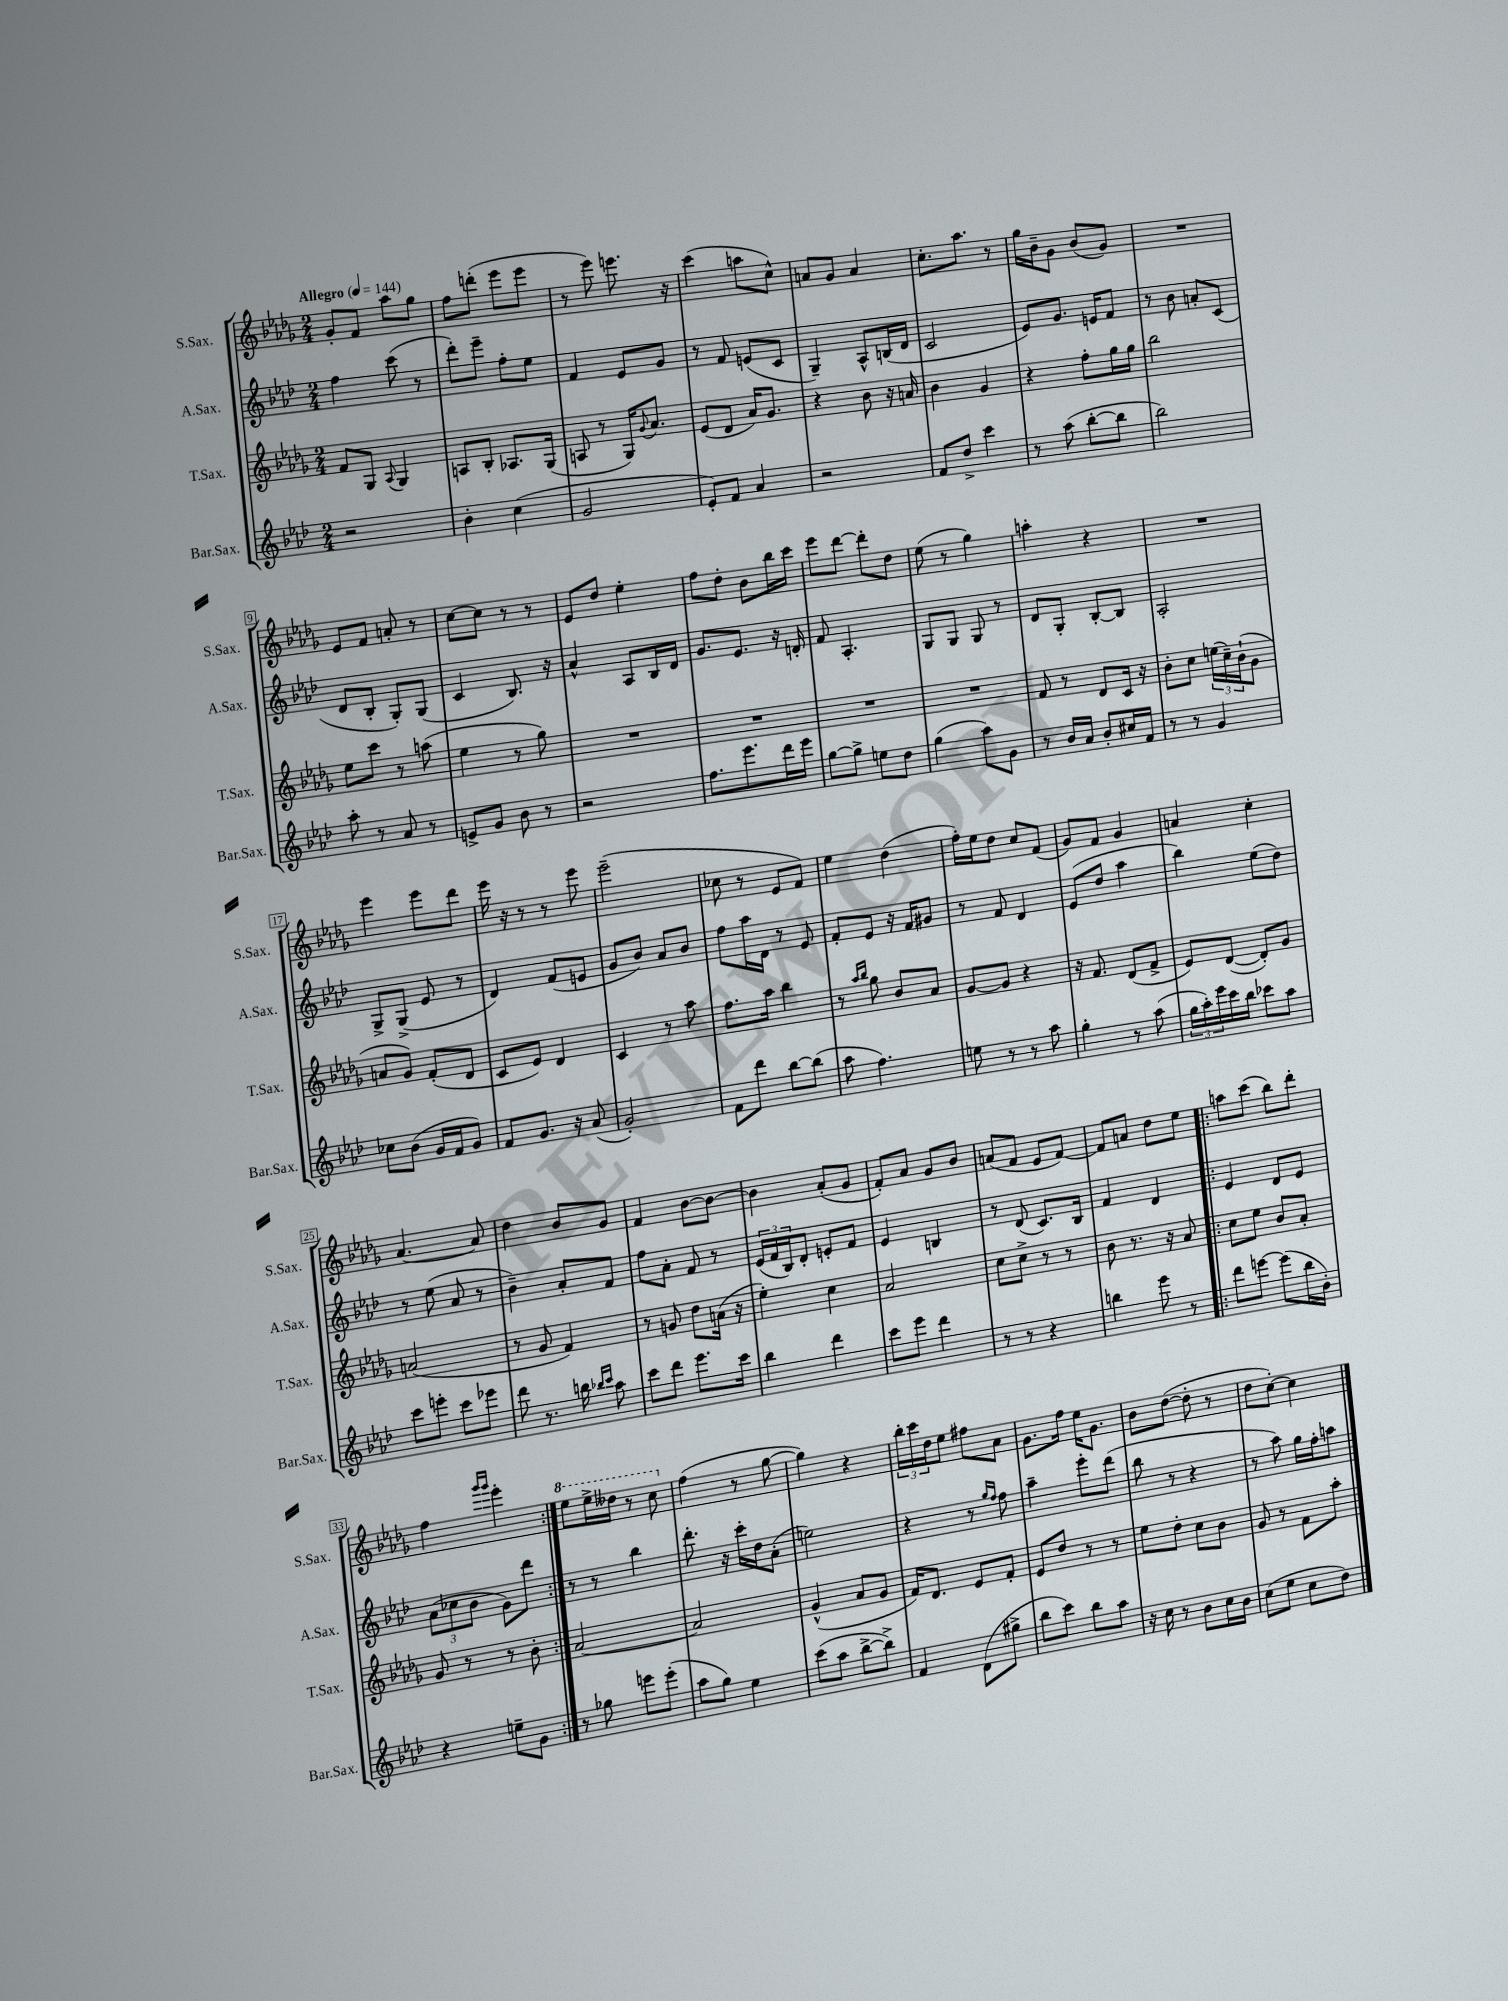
<<
\new StaffGroup <<
\new Staff = "s0" \with { instrumentName = "S.Sax." shortInstrumentName = "S.Sax." } {
    \clef treble \key des \major \numericTimeSignature \time 2/4 \tempo "Allegro" 4 = 144
    ges'8-. f'8 aes''8 ges''8 |
    f''8 d'''8-.( ees'''8 ees'''8 |
    r8 ees'''8) e'''8. r16 |
    c'''4( a''8 c''8-^) |
    a'8 ges'8 a'4 |
    c''8.-. aes''8. r8 |
    ges''16 bes'16-- ges'8 bes'8( ges'8) |
    R2 |
    ees'8 f'8 a'8-. r8 |
    c''8~ c''8 r8 r8 |
    ees'8 des''8 ees''4-. |
    f''8 des''8-. bes'8 bes''16 c'''16 |
    ees'''8 des'''8~ des'''8-. des''8 |
    ees''8( r8 ges''4) |
    a''4-. r4 |
    R2 |
    ees'''4 ees'''8 des'''8 |
    ees'''16 r16 r8 r8 ees'''8 |
    ees'''2--( |
    ces''8 r8 ees'8 f'8) |
    ees''4 des''4( |
    f''16-.) ees''16 des''8 c''8 f'8( |
    ges'8) f'8 ges'4 |
    a'4 c''4-. |
    aes'4.~ aes'8 |
    des''4 bes'8 ges'8 |
    f'4 bes'8~ bes'8~ |
    bes'4 aes'8-.( ges'8 |
    f'8-.) aes'8 ges'8 bes'8 |
    a'8( f'8 ees'8 f'8~) |
    f'8 a'8 des''8 ees''8 |
    \repeat volta 2 { a''8 c'''8( bes''8) des'''8-. |
    f''4 \grace { ges'''16 ges'''16 } ees'''4-. | }
    \ottava #1 ees'''8 ees'''16-> deses'''16 r8 c'''8 \ottava #0 |
    f''4( r8 ges''8~ |
    ges''4) r4 |
    \tuplet 3/2 { bes''16-. c'''16 des''16 } ees''8 fis''8 aes'8 |
    ges'8. f''16 ees''16 ges'8. |
    bes'8 des''8~( des''8-. r8 |
    des''8 c''8~-.) c''4 \bar "|." |
}
\new Staff = "s1" \with { instrumentName = "A.Sax." shortInstrumentName = "A.Sax." } {
    \clef treble \key aes \major \numericTimeSignature \time 2/4
    f''4 c'''8( r8 |
    des'''8-.) ees'''8-- f''8-. ees''8 |
    f'4 ees'8 g'8 |
    r8 f'8 e'8( c'8 |
    g4--) aes8-^ b16( des'16 |
    c'2 |
    ees'8) g'8. e'16 f'8 |
    r8 bes'8 a'8-. c'8( |
    des'8 bes8-. g8-.) g8( |
    c'4 bes8.) r16 |
    aes'4-^ aes8 bes16 des'16 |
    g'8. ees'8. r16 d'16-. |
    f'8 aes4.-. |
    g8 g8 g8 r8 |
    des'8 g8-. bes8~-. bes8 |
    aes2-. |
    g8-> g8->( ees'8 r8 |
    des'4) f'8( e'8 |
    g'8 bes'8) aes'8 bes'8 |
    f''8 aes''16 des'16 r8 ees'8 |
    f'8-. ees'8 r16 f'16 gis'8 |
    r8 f'8 des'4 |
    ees'8( des''8 aes''4 |
    bes''4) ees''8( des''8) |
    r8 ees''8( aes'8 r8 |
    bes'4--) aes'8-. f'8 |
    f''8 aes'8-. f'8 r8 |
    \tuplet 3/2 { ees'16( f'16 bes16) } des'8-. e'8-. f'8 |
    ees'4 b4 |
    r8 des'8( c'8.) bes16 |
    f'4 des'4 |
    \repeat volta 2 { ees'4 des'8 ees'8 |
    \tuplet 3/2 { aes'8( ces''8 bes'8 } g'8) des'''8 | }
    r8 r8 bes''4 |
    des'''8.-. r16 c'''16-. des''16 aes'8-.( |
    e''2) |
    r4 r8 \grace { g''16 f''16 } f''8 |
    aes''4-- ees'''8-. des'''8( |
    bes''8 r8 r4 |
    r8 aes''8) g''16 f''16-. a''8 \bar "|." |
}
\new Staff = "s2" \with { instrumentName = "T.Sax." shortInstrumentName = "T.Sax." } {
    \clef treble \key des \major \numericTimeSignature \time 2/4
    f'8 ges8 \appoggiatura { aes8 } ges4 |
    a8 bes8-. aes8. ges16( |
    a8 r8 ges16) \appoggiatura { ges'8 } aes'8. |
    ees'8( des'8 aes'16) ges'8. |
    r4 bes'8 r16 a'16 |
    bes'4 ges'4 |
    r4 f''8-. ges''16 ges''16 |
    bes''2 |
    ees''8 c'''8 r8 a''8( |
    ees''4 r8 ges''8) |
    R2 |
    R2 |
    R2 |
    R2 |
    f'8 r8 des'8 c'16 r16 |
    bes'8-. c''8 \tuplet 3/2 { e''16( c''16--) bes'16-!( } ges'8 |
    a'8 ges'8) f'8-.( des'8 |
    c'8 ees'8) des'4 |
    c'4 r8 aes''8 |
    f''8. aes''16 bes''4 |
    r8 \grace { aes''16 bes''16 } ges''8 bes'8 aes'8 |
    ges'8~ ges'8 r4 |
    r16 f'8. des'8( f'8-> |
    ees'8) des'8~( des'8-.) ges'8 |
    a'2( |
    r8 ges'8 f'4) |
    r8 g'8 des''8 a'16( r16 |
    ees''4-.) c''4 |
    aes'2 |
    c''8 c''8-> r8 r8 |
    bes'8 r8. r16 aes'8 |
    \repeat volta 2 { c''8 ees''8 bes'8 aes'8-. |
    ges'8 r8 r8 bes'8-. | }
    aes'2~ |
    aes'2 |
    ges'4-^( aes'8 ges'8 |
    f'16) des'8. ees'8 f'8-. |
    ees'8 des''8 r8 r8 |
    ees''8 des''8-. c''8 bes'8 |
    ges'8 r8 f'8 aes''8-. \bar "|." |
}
\new Staff = "s3" \with { instrumentName = "Bar.Sax." shortInstrumentName = "Bar.Sax." } {
    \clef treble \key aes \major \numericTimeSignature \time 2/4
    r2 |
    bes'4-. c''4( |
    g'2 |
    ees'8-.) f'8 aes'4 |
    r2 |
    f'8 des''8-> c'''4 |
    r8 aes''8( bes''8~-. bes''8 |
    bes''2) |
    aes''8-. r8 aes'8 r8 |
    e'8-> g'8 bes'8 r8 |
    r2 |
    f''8. ees'''8. des'''16 ees'''16 |
    g''8~ g''8-> e''8 des''8 |
    g''4( aes''8) g'8 |
    r8 bes'16 aes'16 bes'8-. cis''16 f'16 |
    r8 r8 g'4 |
    ces''8 bes'8( g'16 f'16 g'8) |
    f'8 g'8. r16 aes'8( |
    g'2-.) |
    f'8 des'''8 bes''8~ bes''8( |
    aes''8 f''4.) |
    e''8 r8 r8 aes''8 |
    g''4-. r8 aes''8( |
    \tuplet 3/2 { g''16 aes''16-.) ees'''16 } c'''16 bes''16 ces'''8 aes''8 |
    c'''8 e'''8-. c'''8 ees'''8 |
    des'''8 r8. b''16 \grace { bes''16 c'''16 } aes''8 |
    c'''8 des'''8 ees'''8. c'''16 |
    bes''4 des'''4 |
    c'''8 ees'''8 des'''4 |
    r8 r8 r4 |
    b''4 ees'''8 r8 |
    \repeat volta 2 { des'''8 e'''8~ e'''8( bes''16 bes'16-.) |
    r4 e''8-- g'8 | }
    r8 ges''8 e'''8 e'''8-.( |
    aes''8 g''8) ees''4 |
    c'''8( aes''8 bes''8~-> bes''8->) |
    f'4 des'8( gis''8-> |
    bes''8 c'''8) bes''8 aes''8 |
    r16 c''16 r8 bes'8 c''16 bes'16 |
    c''8( ees''8 c''8 des''8) \bar "|." |
}
>>
>>
\layout { \context { \Score \override BarNumber.stencil = #(make-stencil-boxer 0.1 0.3 ly:text-interface::print) } }
